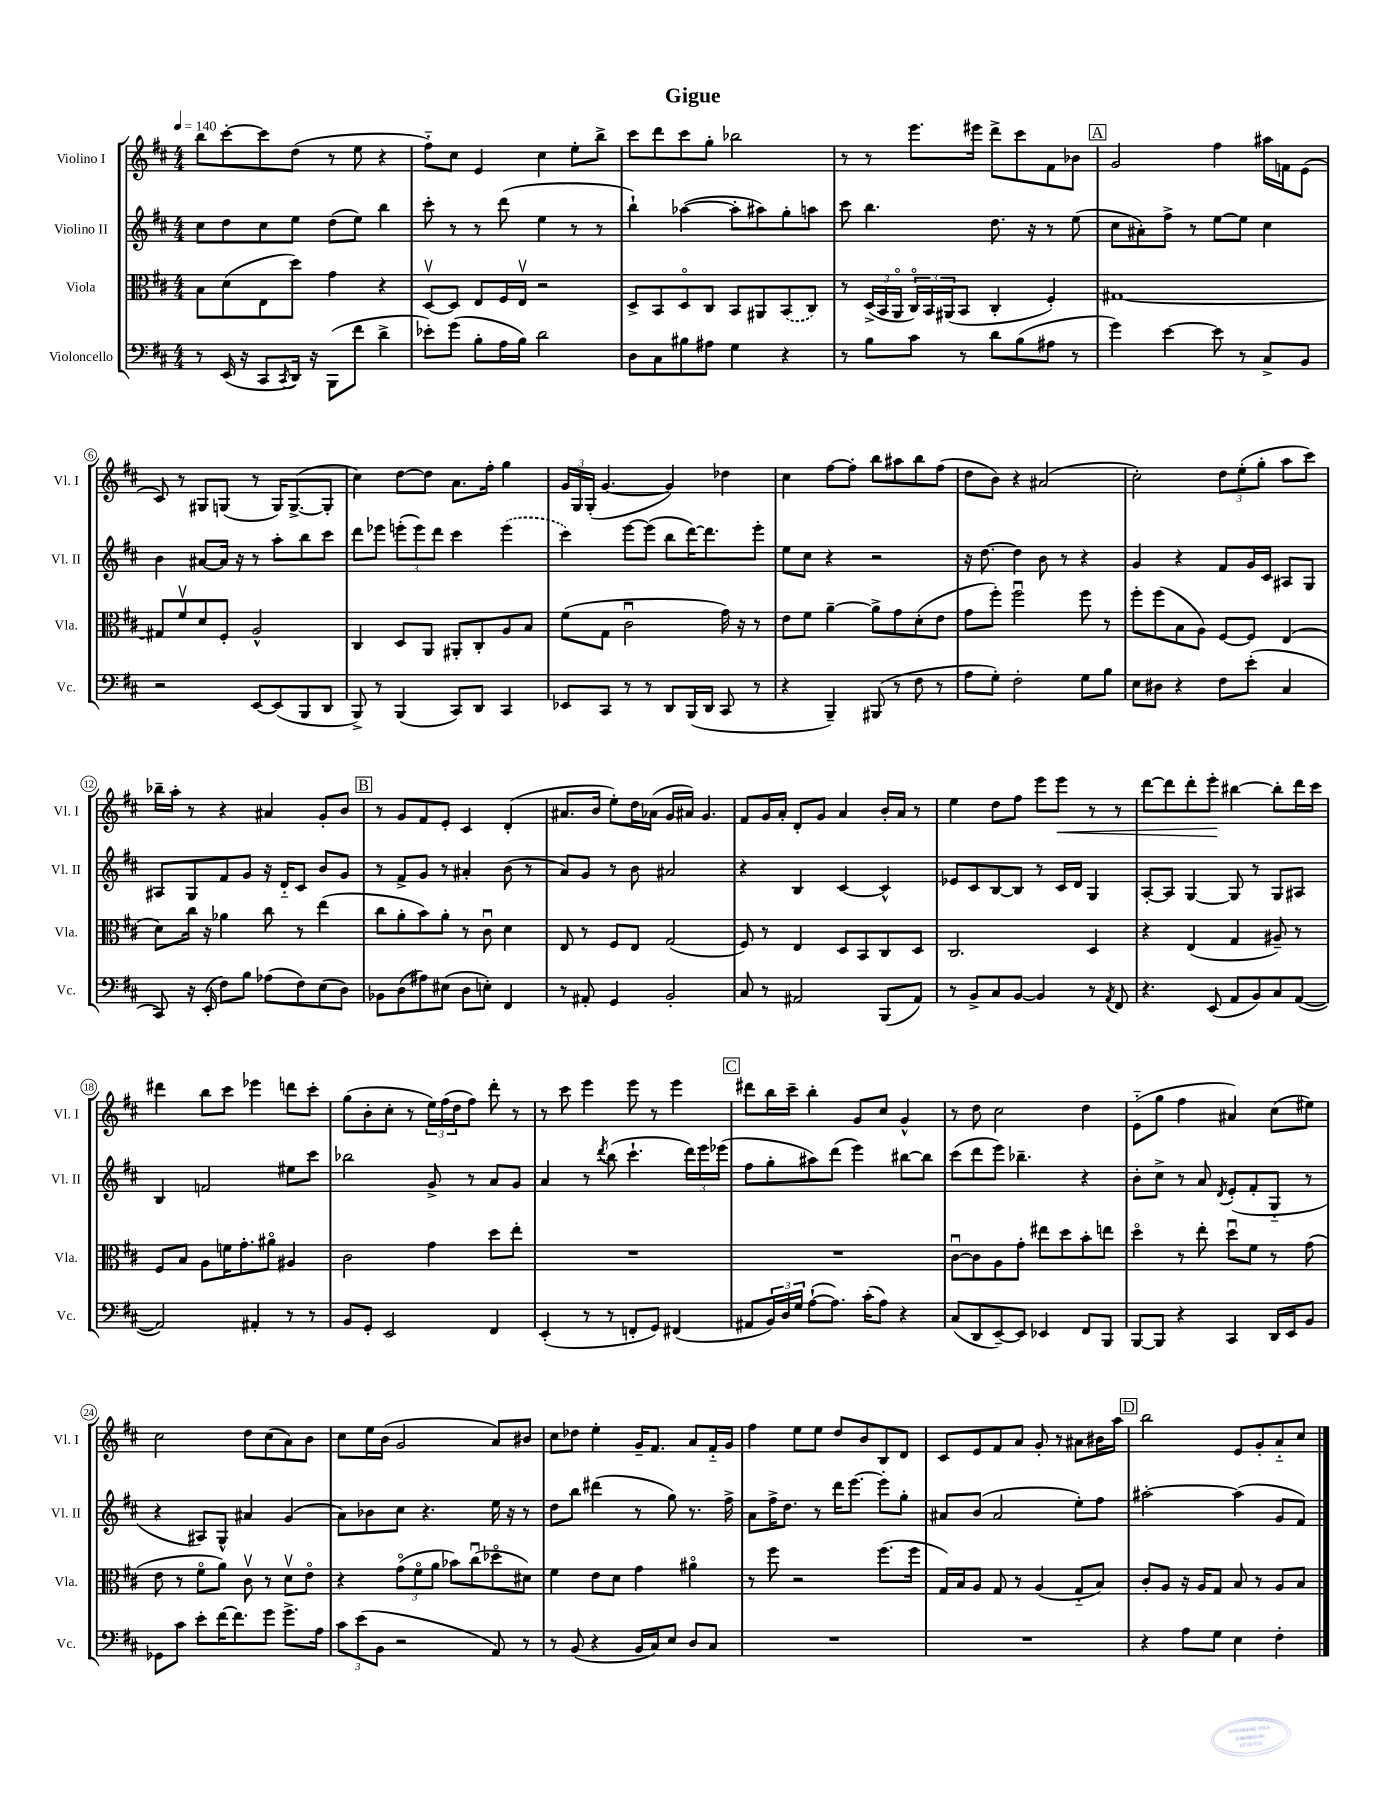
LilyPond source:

\header { title = "Gigue" }
<<
\new StaffGroup <<
\new Staff = "s0" \with { instrumentName = "Violino I" shortInstrumentName = "Vl. I" } {
    \clef treble \key d \major \numericTimeSignature \time 4/4 \tempo 4 = 140
    b''8 cis'''8~-. cis'''8 d''8( r8 e''8 r4 |
    fis''8-_) cis''8 e'4 cis''4 e''8-. b''8-> |
    cis'''8 d'''8 cis'''8 g''8-. bes''2 |
    r8 r8 e'''8. eis'''16 d'''8-> cis'''8 fis'8 bes'8 |
    \mark \markup { \box "A" } g'2 fis''4 ais''16 f'16 e'8( |
    cis'8) r8 gis8 g8( r8 g16) g8.~->( g8-. |
    cis''4) d''8~ d''8 a'8. fis''16-. g''4 |
    \tuplet 3/2 { g'16 g16 g16-.( } g'4.~ g'4) des''4 |
    cis''4 fis''8~ fis''8-. b''8 ais''8 b''8 fis''8( |
    d''8 b'8) r4 ais'2( |
    cis''2-.) \tuplet 3/2 { d''8 e''8-.( g''8-. } a''8 cis'''8) |
    bes''16-- a''16-. r8 r4 ais'4 g'8-. b'8 |
    \mark \markup { \box "B" } r8 g'8 fis'8 e'8-. cis'4 d'4-.( |
    ais'8. b'16 e''8-.) d''16 aes'16( g'16 ais'16) g'4. |
    fis'8 g'16 a'16-. d'8-. g'8 a'4 b'16-. a'16 r8 |
    e''4 d''8 fis''8 e'''8 e'''8\< r8 r8 |
    d'''8~ d'''8 d'''8-. e'''8-.\! bis''4~ bis''8-. d'''16 cis'''16 |
    dis'''4 b''8 cis'''8 ees'''4 d'''8 cis'''8-. |
    g''8( b'8-. cis''8-. r8 \tuplet 3/2 { e''16) fis''16( d''16 } fis''8) d'''8-. r8 |
    r8 cis'''8 e'''4 e'''8 r8 e'''4 |
    \mark \markup { \box "C" } dis'''8 b''16 cis'''16-- b''4-. g'8 cis''8 g'4-^ |
    r8 d''8 cis''2 d''4 |
    e'8-_( g''8 fis''4 ais'4) cis''8( eis''8) |
    cis''2 d''8 cis''8( a'8) b'8 |
    cis''8 e''16 b'16( g'2 a'8) bis'8 |
    cis''8 des''8 e''4-. g'16-- fis'8. a'8 fis'16-_ g'16 |
    fis''4 e''8 e''8 d''8 b'8 b8 d'8 |
    cis'8 e'8 fis'8 a'8 g'8-. r8 ais'8 bis'16 a''16 |
    \mark \markup { \box "D" } b''2 e'8 g'8-. a'8-_ cis''8 \bar "|." |
}
\new Staff = "s1" \with { instrumentName = "Violino II" shortInstrumentName = "Vl. II" } {
    \clef treble \key d \major \numericTimeSignature \time 4/4
    cis''8 d''8 cis''8 e''8 d''8( e''8) b''4 |
    cis'''8-. r8 r8 d'''8( e''4 r8 r8 |
    b''4-!) aes''4~( aes''8-. ais''8) g''8-. a''8 |
    cis'''8 b''4. d''8. r16 r8 e''8( |
    \mark \markup { \box "A" } cis''8 ais'8-.) fis''8-> r8 e''8~ e''8 cis''4 |
    b'4 ais'8~ ais'16 r16 r8 a''8-. b''8 cis'''8 |
    d'''8 ees'''8 \tuplet 3/2 { e'''8-.( e'''8) d'''8 } cis'''4 \once \slurDashed e'''4( |
    cis'''4) e'''8~ e'''8( b''8 d'''16~) d'''8. e'''8-. |
    e''8 cis''8 r4 r2 |
    r16 d''8.~ d''4 b'8 r8 r4 |
    g'4 r4 fis'8 g'16 cis'16 ais8 g8 |
    ais8 g8 fis'8 g'8 r16 d'16-_ cis'8 b'8 g'8 |
    \mark \markup { \box "B" } r8 fis'8-> g'8 r8 ais'4-. b'8( r8 |
    a'8) g'8 r8 b'8 ais'2 |
    r4 b4 cis'4~ cis'4-^ |
    ees'8 cis'8 b8~ b8 r8 cis'16 d'16 g4 |
    a8~-. a8 g4~ g8 r8 g8 ais8 |
    b4 f'2 eis''8 cis'''8 |
    bes''2 g'8-> r8 a'8 g'8 |
    a'4 r8 \acciaccatura { d'''8 } b''8( cis'''4.-! \tuplet 3/2 { d'''16) e'''16 ees'''16( } |
    \mark \markup { \box "C" } fis''8 g''8-. ais''8) d'''8( e'''4) bis''8~ bis''8 |
    cis'''8( d'''8 e'''8) bes''4.-- r4 |
    b'8-. cis''8-> r8 a'8 \acciaccatura { d'8 } e'8-.( fis'8-. g8-_ r8 |
    r4 ais8) g8-^ ais'4 g'4( |
    a'8) bes'8 cis''8 r4. e''16 r16 r8 |
    d''8 b''8 dis'''4( r8 g''8) r8. fis''16-> |
    a'8 fis''16-> d''8. r8 d'''16 e'''8.~ e'''8-. g''8-. |
    ais'8 b'8( ais'2 e''8-.) fis''8 |
    \mark \markup { \box "D" } ais''2~-. ais''4( g'8 fis'8) \bar "|." |
}
\new Staff = "s2" \with { instrumentName = "Viola" shortInstrumentName = "Vla." } {
    \clef alto \key d \major \numericTimeSignature \time 4/4
    b8 d'8( e8 d''8) g'4 r4 |
    d8~\upbow d8 e8 fis16 e16\upbow r2 |
    d8-> b,8 d8\flageolet cis8 b,8 ais,8 \once \slurDashed b,8( cis8) |
    r8 \tuplet 3/2 { d16->( b,16 a,16\flageolet } \tuplet 3/2 { cis16\flageolet) b,16 ais,16( } b,8 cis4-. fis4-.) |
    \mark \markup { \box "A" } gis1~ |
    gis8 fis'8\upbow d'8 fis8-. a2-^ |
    cis4 d8 a,8 ais,8-. cis8-. a8 b8 |
    fis'8( g8 cis'2\downbow g'16) r16 r8 |
    e'8 fis'8 a'4~-- a'8-> g'8 d'8-.( e'8 |
    g'8 fis''8-.) fis''2\downbow fis''8 r8 |
    fis''8-. fis''8( b8 a8) fis8~ fis8 e4( |
    d'8) cis''16 r16 aes'4 cis''8 r8 e''4( |
    \mark \markup { \box "B" } cis''8 a'8-. b'8) a'8-. r8 cis'8\downbow d'4 |
    e8 r8 fis8 e8 g2( |
    fis8) r8 e4 d8 b,8 cis8 d8 |
    cis2. d4 |
    r4 e4( g4 ais8--) r8 |
    fis8 b8 a8 f'16 g'8.-. ais'8\flageolet ais4 |
    cis'2 g'4 d''8 e''8-. |
    R1 |
    \mark \markup { \box "C" } R1 |
    cis'8~\downbow cis'8 a8 g'8-. eis''8 d''8 b'8-. e''8 |
    d''4\flageolet r8 e''8-. d''8\downbow fis'8 r8 g'8( |
    e'8 r8 fis'8\flageolet a'8) cis'8\upbow r8 d'8\upbow e'8\flageolet |
    r4 \tuplet 3/2 { g'8\flageolet( fis'8\flageolet a'8 } bes'8) cis''8\downbow( des''8\flageolet dis'8) |
    fis'4 e'8 d'8 g'4 ais'4\flageolet |
    r8 fis''8 r2 fis''8.( fis''16 |
    g16) b16 a8 g8 r8 a4( g8-_ b8) |
    \mark \markup { \box "D" } cis'8-. a8 r16 a16 g8 b8 r8 a8 b8 \bar "|." |
}
\new Staff = "s3" \with { instrumentName = "Violoncello" shortInstrumentName = "Vc." } {
    \clef bass \key d \major \numericTimeSignature \time 4/4
    r8 e,16( r16 cis,8 \acciaccatura { cis,8 } d,16) r16 b,,8( fis'8 d'4-> |
    ees'8-.) g'8( b8-. a16 b16) d'2 |
    d8 cis8 bis8 ais8 g4 r4 |
    r8 b8 cis'8 r8 d'8 b8( ais8 r8 |
    \mark \markup { \box "A" } g'4) e'4~ e'8 r8 cis8-> b,8 |
    r2 e,8~ e,8( b,,8 d,8 |
    b,,8->) r8 b,,4( cis,8) d,8 cis,4 |
    ees,8 cis,8 r8 r8 d,8 b,,16( d,16 cis,8 r8 |
    r4 b,,4--) bis,,8( r8 fis8 r8 |
    a8 g8-.) fis2-. g8 b8 |
    e8 dis8 r4 fis8 e'8-.( cis4 |
    cis,8) r16 e,16-.( fis8) b8 aes8( fis8) e8( d8) |
    \mark \markup { \box "B" } bes,8 d8( ais8) eis8( d8 e8-.) fis,4 |
    r8 ais,8-. g,4 b,2-. |
    cis8 r8 ais,2 b,,8( ais,8) |
    r8 b,8-> cis8 b,8~ b,4 r8 \acciaccatura { a,8 } fis,8 |
    r4. e,8( a,8 b,8) cis8 a,8~( |
    a,2) ais,4-. r8 r8 |
    b,8 g,8-. e,2 fis,4 |
    e,4-.( r8 r8 f,8-. g,8) fis,4( |
    \mark \markup { \box "C" } ais,8 \tuplet 3/2 { b,16) d16 g16 } a8~-!( a8.) cis'16-.( a8) r4 |
    cis8( d,8 e,8~--) e,8 ees,4 fis,8 b,,8 |
    b,,8~ b,,8 r4 cis,4 d,16 e,16 b,8 |
    ges,8 cis'8 e'8-. fis'16~ fis'8. g'8 g'8.-> a16 |
    \tuplet 3/2 { cis'8 e'8( b,8 } r2 a,8) r8 |
    r8 b,8( r4 b,16 cis16) e8 d8 cis8 |
    R1 |
    R1 |
    \mark \markup { \box "D" } r4 a8 g8 e4 fis4-. \bar "|." |
}
>>
>>
\layout { \context { \Score \override BarNumber.stencil = #(make-stencil-circler 0.1 0.3 ly:text-interface::print) } }
